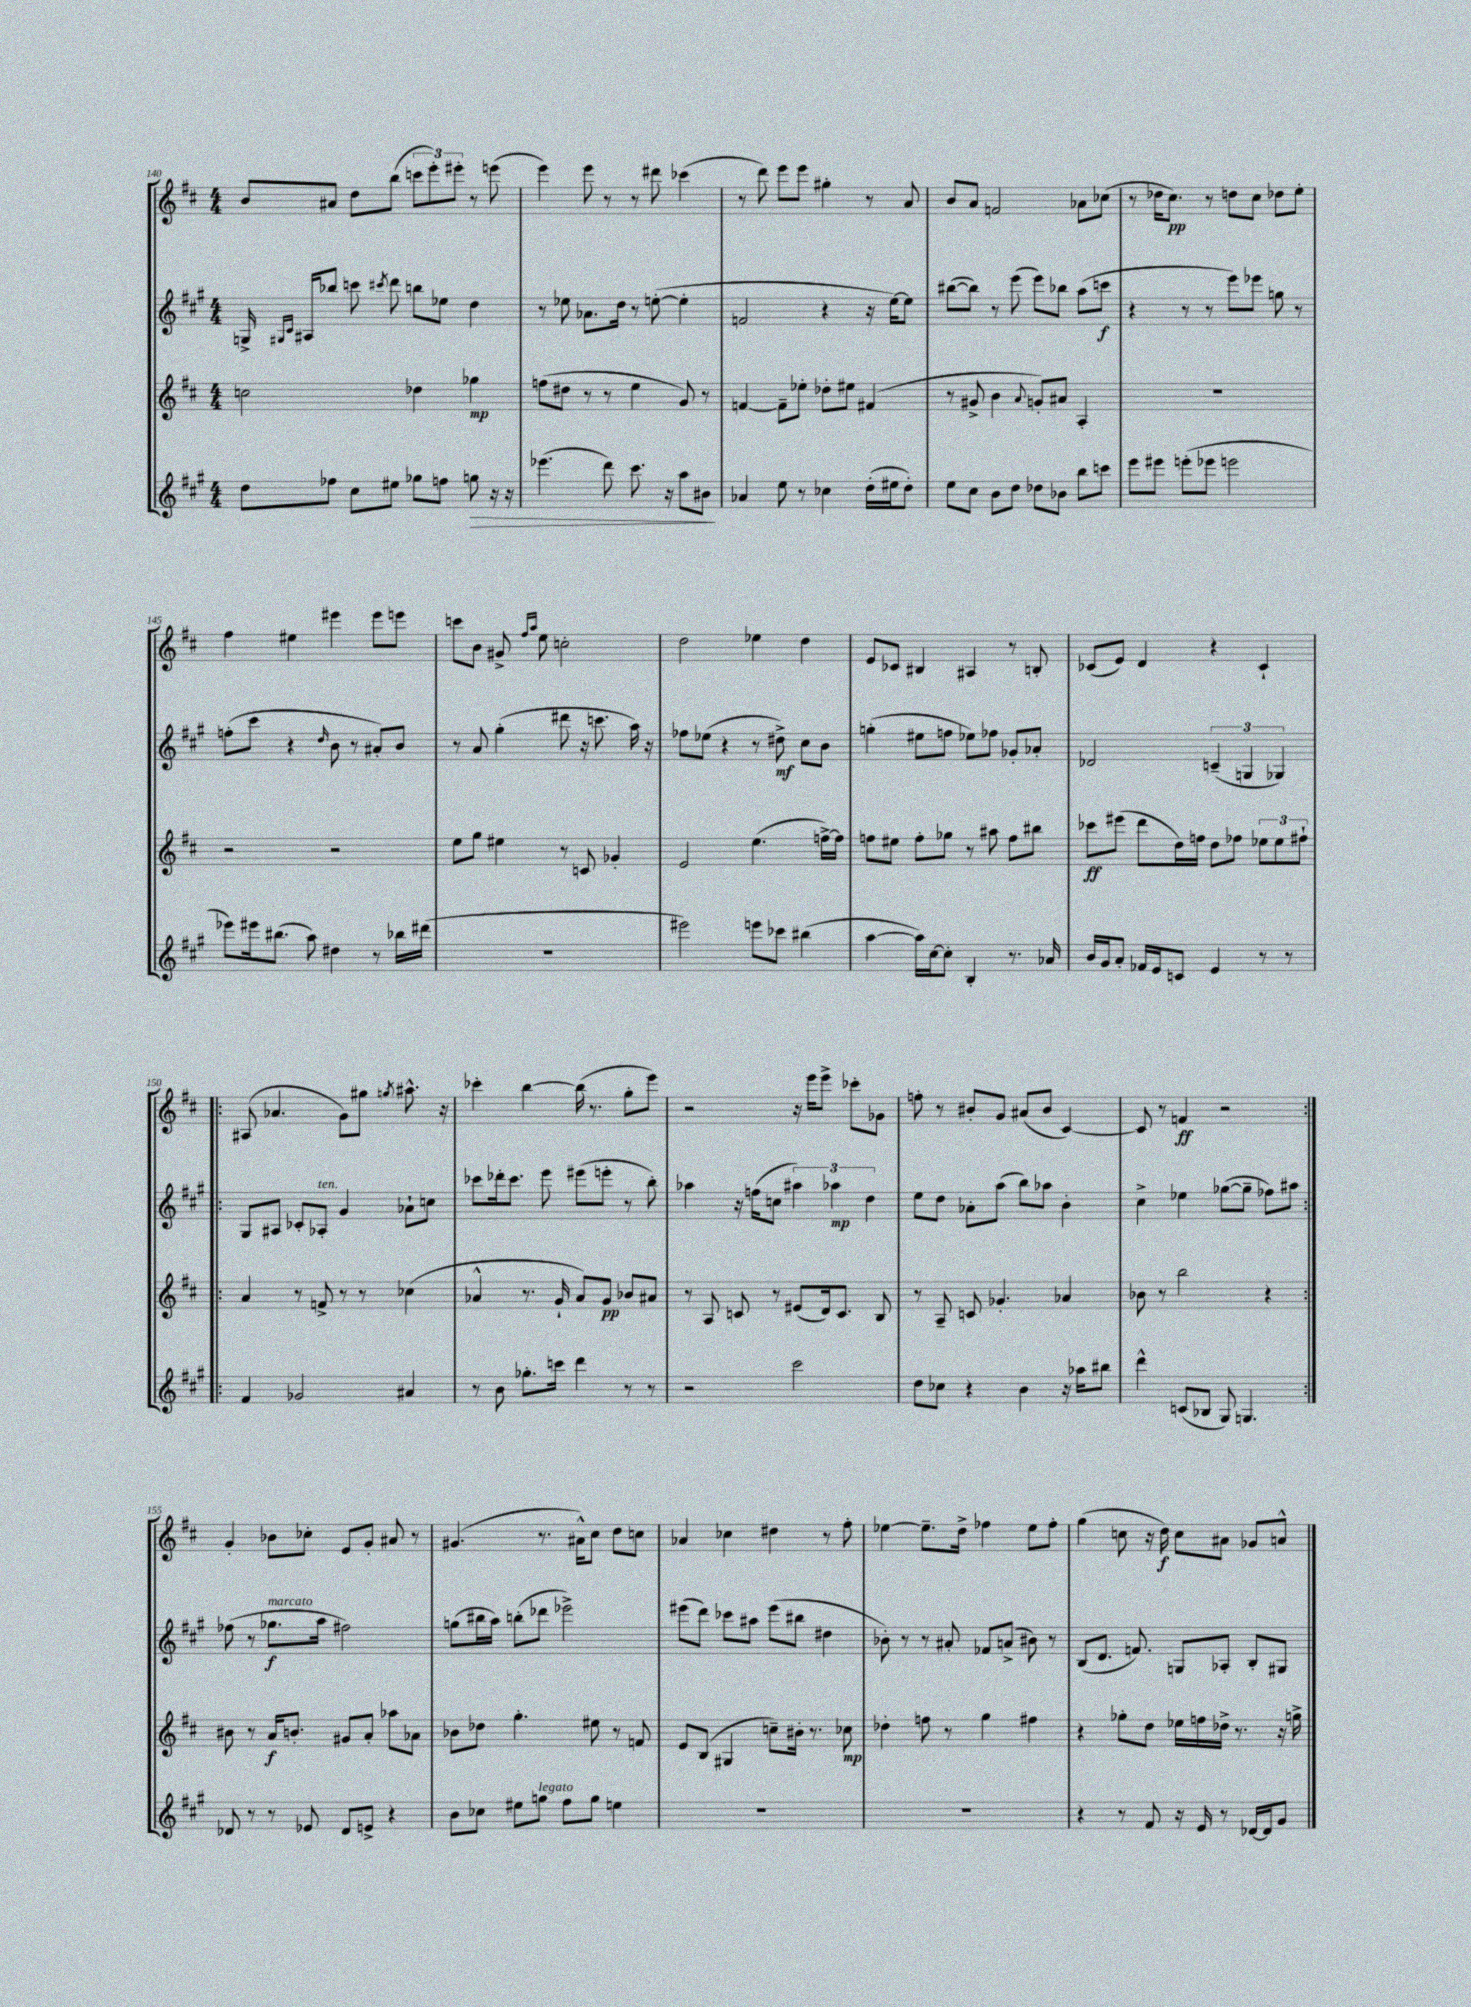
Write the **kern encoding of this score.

**kern	**kern	**kern	**kern
*staff4	*staff3	*staff2	*staff1
*clefG2	*clefG2	*clefG2	*clefG2
*k[f#c#g#]	*k[f#c#]	*k[f#c#g#]	*k[f#c#]
*M4/4	*M4/4	*M4/4	*M4/4
8dd\L	2cc\	16G^/	8b/L
.	.	16qqG#/LL	.
.	.	16qqc#/JJ	.
.	.	16A#/LK	.
8ff-\J	.	8bb-/J	8a#/J
8cc#\L	.	8ccc\	8dd\L
.	.	8qccc#/	.
8ee#\J	.	8ddd\	(8bb\J
8gg-\L	4dd-\	8bb\L	12ccc\L
.	.	.	12eee'\)
8ff\J	.	8ee-\J	.
.	.	.	12eee#'\J
8gg\	4gg-\	4dd\	8r
16r	.	.	(8eee\
16r	.	.	.
=	=	=	=
(4.eee-\	(8ff\L	8r	4eee\)
.	8dd#\J	8ee-\	.
.	8r	8.a-\L	8eee\
8ddd\)	8r	.	8r
.	.	16dd\Jk	.
8.ccc#\	4ee\	8r	8r
.	.	([8ee'\	8ddd#\
16r	.	.	.
8aa\L	8g/)	4ee'\]	(4ccc-\
8b#\J	8r	.	.
=	=	=	=
4a-/	[4f/	2f/	8r
.	.	.	8ddd\)
8ee\	8f~\]L	.	8eee\L
8r	8ee-'\J	.	8eee\J
4cc-\	8dd-'\L	4r	4gg#'\
.	8ee#\J	.	.
(16dd'\LL	(4f#/	16r	8r
16ee#\J	.	[16ee\LK)	.
8dd'\J)	.	8ee\]J	8a/
=	=	=	=
8ee\L	8r	([8bb#\L	8b/L
8cc#\J	8g#^/	8bb#\]J)	8a/J
8b\L	4b\	8r	2f/
8dd\J	.	(8eee\	.
.	8qqa/	.	.
8dd-\L	8g'/L)	8eee\L)	.
8b-\J	8a#/J	8bb-\J	.
8bb\L	4A'/	(8aa\L	8a-\L
8ccc\J	.	8ccc\J	(8cc-\J
=	=	=	=
8eee\L	1r	4r	8r
8eee#\J	.	.	16dd-\LK
.	.	.	8.cc#\J)
(8eee'\L	.	8r	.
8eee-\J	.	8r	8r
2eee\	.	8eee\L)	8dd\L
.	.	8eee-\J	8cc#\J
.	.	8gg\	8dd-\L
.	.	8r	8ee'\J
=	=	=	=
8eee-\L)	2r	(8ff'\L	4ff#\
16eee#\k	.	8ccc#\J	.
(8.bb#\J	.	.	.
.	.	4r	4ee#\
8aa\)	.	.	.
.	.	16qqdd/	.
4dd#\	2r	8b\	4eee#\
.	.	8r	.
8r	.	8a#'/L)	8eee#\L
16bb-\LL	.	8b/J	8eee\J
(16ddd#\JJ	.	.	.
=	=	=	=
1r	8ee\L	8r	8ccc\L
.	8gg\J	8a/	8b\J
.	4ee#\	(4gg#'\	8g#^/
.	.	.	16qqff#/LL
.	.	.	16qqaa/JJ
.	.	.	8ee\
.	8r	8ddd#\	2cc'\
.	8c/	16r	.
.	.	8.ccc\	.
.	4g-'/	.	.
.	.	16aa\)	.
.	.	16r	.
=	=	=	=
2eee#\)	2e/	8ff-\L	2dd\
.	.	(8ee-\J	.
.	.	4r	.
8eee\L	(4.ee\	8r	4ee-\
8ccc-\J	.	8dd#^\)	.
(4bb#\	.	8cc#\L	4dd\
.	[16ff^\LL)	8b\J	.
.	16ff\]JJ	.	.
=	=	=	=
[4aa\	8ff\L	(4gg'\	8e/L
.	8ee#\J	.	8c-/J
16aa\]LL)	8ff'\L	8ee#\L	4B#/
[16cc#\J	.	.	.
8cc#'\]J	8gg-\J	8ff\J	.
4B'/	8r	8ee-\L)	4A#/
.	8aa#\	8ff-\J	.
8.r	8ff\L	8g-'/L	8r
.	8bb#\J	8a-'/J	8B'/
16a-/	.	.	.
=	=	=	=
16b/LL	8ccc-\L	2d-/	(8c-/L
16g#/J	.	.	.
8a'/J	(8eee#\J	.	8e/J)
16f-/LL	8ddd\L	.	4d/
16e/J	.	.	.
8c/J	16dd\L)	.	.
.	16ff\JJ	.	.
4e/	8dd\L	(6c~/	4r
.	8ff-\J	.	.
.	.	6G/	.
8r	12ee-\L	.	4c-`/
.	12ee-\	6G-/)	.
8r	.	.	.
.	12ff#`\J	.	.
=!|:	=!|:	=!|:	=!|:
4f#/	4a/	8G#/L	(8A#/
.	.	8A#/J	4.a-/
2g-/	8r	8c-'/L	.
.	8f^/	8A-'/J	.
.	8r	4g#/	8g\L)
.	8r	.	8gg#\J
.	.	.	8qgg/
4a#/	(4cc-\	8a-`\L	8.aa#^^\
.	.	8cc\J	.
.	.	.	16r
=	=	=	=
8r	4a-^^/	8ccc-\L	4ccc-'\
8b\	.	16ddd-'\k	.
.	.	8.ccc-\J	.
8.gg-'\L	8.r	.	[4bb\
.	.	8eee\	.
16ccc\Jk	16g`/	.	.
4ddd\	8a-/L)	(8eee#\L	(16bb\]
.	.	.	8.r
.	8g/J	8eee'\J	.
8r	8b-/L	8r	8gg'\L
8r	8a#/J	8bb'\)	8eee\J)
=	=	=	=
2r	8r	4aa-\	2r
.	8A/	.	.
.	8c/	16r	.
.	.	(16ff\LK	.
.	8r	8cc\J	.
2ccc#\	(8e#/L	6aa#\)	16r
.	.	.	16eee\LK
.	16d/k)	.	8eee^\J
.	.	6aa-\	.
.	8.c/J	.	.
.	.	.	8ccc-'\L
.	.	6dd\	.
.	8B/	.	8g-\J
=	=	=	=
8dd\L	8r	8ee\L	8ff'\
8cc-\J	8A~/	8dd\J	8r
4r	8c/	8a-'\L	8b#'/L
.	4.g-'/	(8aa\J	8g/J
4b\	.	8bb\L)	(8a#/L
.	.	8aa-\J	8b#/J
16r	4a-/	4b'\	[4c#/)
16aa-\LK	.	.	.
8bb#\J	.	.	.
=	=	=	=
4ddd^^\	8b-\	4cc#^\	8c#/]
.	8r	.	8r
(8c/L	2bb\	4ee-\	4f/
8B-/J	.	.	.
8G#/)	.	([8gg-\L	2r
4.G/	.	8gg-~\]J	.
.	4r	8ff-\L)	.
.	.	8aa#\J	.
=:|!	=:|!	=:|!	=:|!
8d-/	8b#\	(8ff-\	4g'/
8r	8r	8r	.
8r	16a/LK	8.gg-\L	8b-\L
.	8.b'/J	.	.
8e-/	.	.	8cc-'\J
.	.	16aa\Jk	.
8d-/L	8g#/L	2ff#\)	8e/L
8e^/J	8a'/J	.	8g'/J
4r	8aa-\L	.	8a#/
.	8a-\J	.	8r
=	=	=	=
8b\L	8b-\L	(8gg\L	(4.g#/
8cc-\J	8dd-\J	16bb#\L	.
.	.	16aa\JJ)	.
8ee#\L	4.gg'\	(8bb'\L	.
8gg\J	.	8ddd-\J	8.r
8ff#\L	.	2eee-^\)	.
.	.	.	16a#^^\LK)
8gg\J	8ee#\	.	8cc#\J
4ee\	8r	.	8dd\L
.	8f/	.	8cc\J
=	=	=	=
1r	8e/L	(8eee#\L	4a-/
.	(8B/J	8ddd\J)	.
.	4G#/	8ccc-\L	4cc-\
.	.	8aa#\J	.
.	8cc~\L)	(8eee#\L	4dd#\
.	16b#'\Jk	8bb#\J	.
.	8.r	.	.
.	.	4dd#\	8r
.	8cc-\	.	8ff#'\
=	=	=	=
1r	4dd-'\	8b-'\)	[4ee-\
.	.	8r	.
.	8ff\	8r	8.ee-~\]L
.	8r	8a#'/	.
.	.	.	16dd^\Jk
.	4gg\	8f-/L	4ff-\
.	.	(8a^/J	.
.	4ff#\	8b#\)	8ee-\L
.	.	8r	8ff-'\J
=	=	=	=
4r	4r	(8B/L	(4gg\
.	.	8.d/J	.
8r	8gg-'\L	.	8cc\
.	.	8.f/)	.
8f#/	8dd\J	.	16r
.	.	.	16dd\)
16r	16ee-\LL	8G/L	8cc\L
16e/	16ff\	.	.
8r	16dd-^\JJ	8A-'/J	8a#\J
.	8.r	.	.
[16d-/LL	.	8B'/L	8g-/L
16d-/]J	.	.	.
8g#/J	16r	8G#/J	8a^^/J
.	16gg^\	.	.
==	==	==	==
*-	*-	*-	*-
